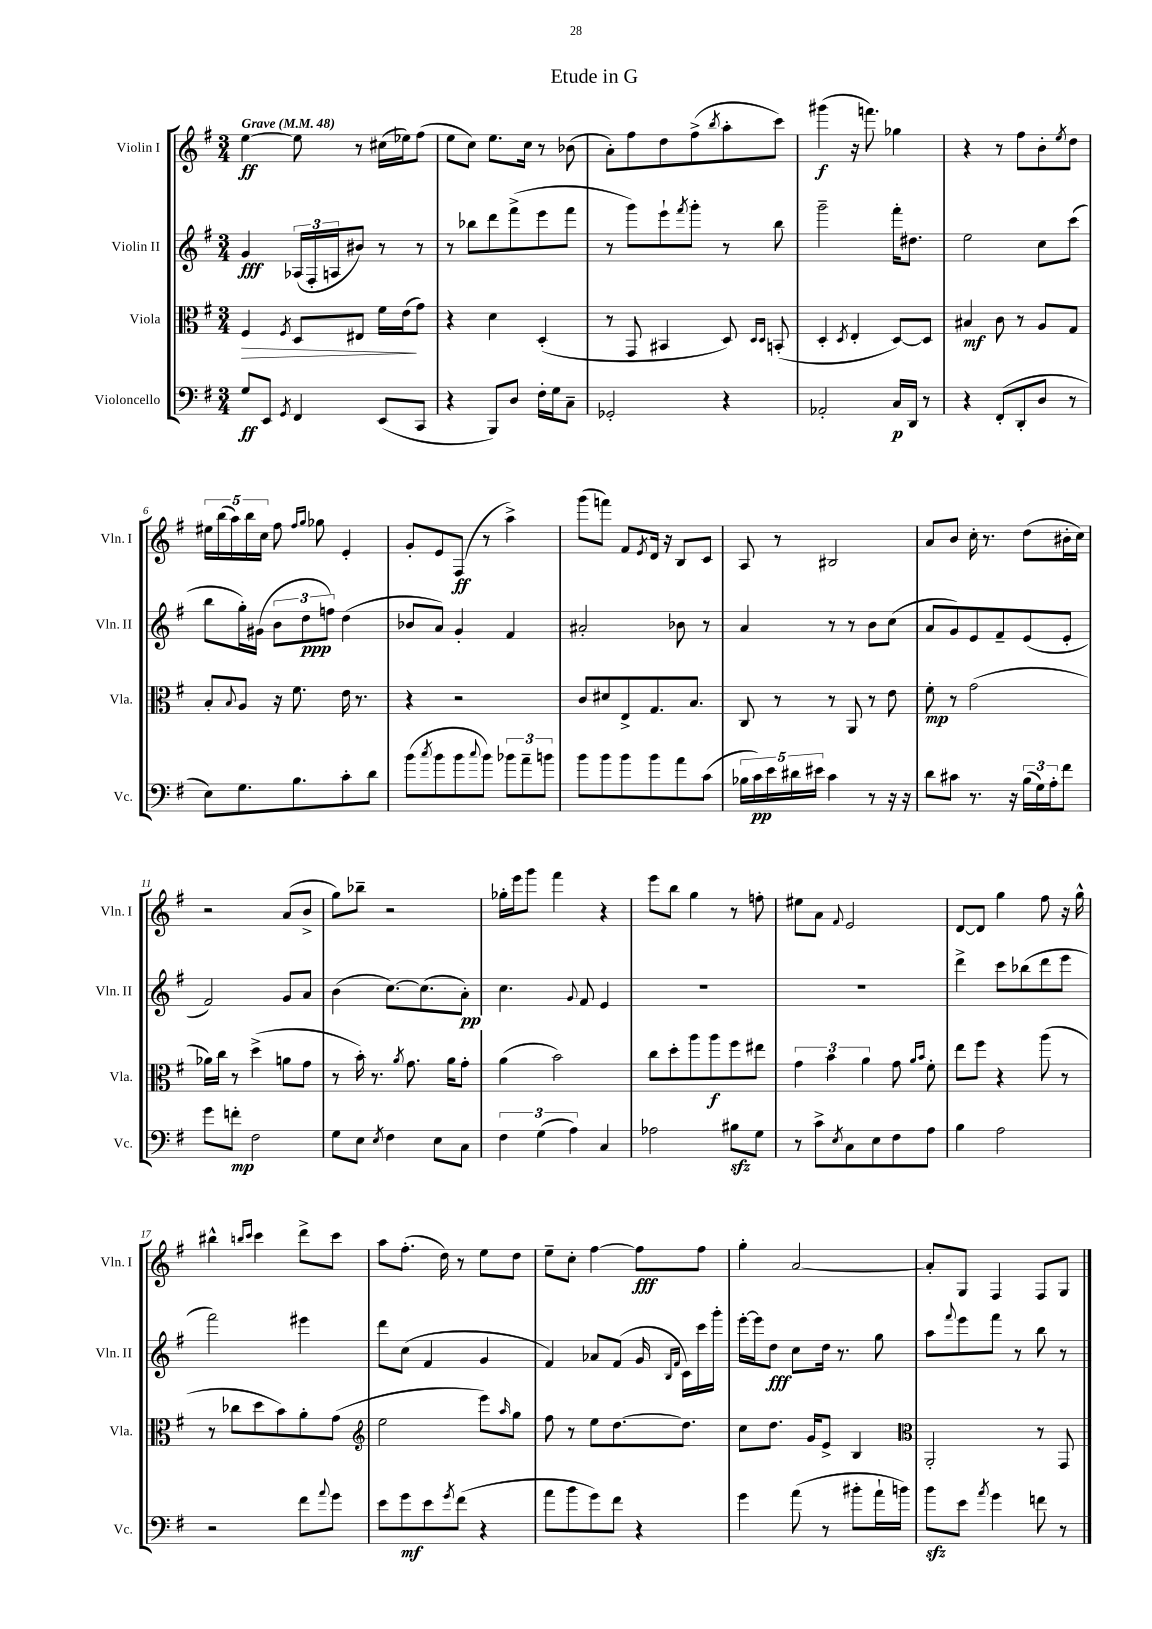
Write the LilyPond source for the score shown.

\header { title = "Etude in G" }
<<
\new StaffGroup <<
\new Staff = "s0" \with { instrumentName = "Violin I" shortInstrumentName = "Vln. I" } {
    \clef treble \key g \major \numericTimeSignature \time 3/4 \tempo "Grave" 4 = 48
    e''4~\ff e''8 r8 cis''16( ees''16) fis''8( |
    e''8 c''8) e''8. c''16 r8 bes'8( |
    a'8-.) fis''8 d''8 fis''8->( \acciaccatura { b''8 } a''8-. c'''8) |
    gis'''4\f( r16 f'''8.) ges''4 |
    r4 r8 fis''8 b'8-. \acciaccatura { e''8 } d''8 |
    \tuplet 5/4 { eis''16 b''16( a''16) b''16 c''16 } fis''8 \grace { fis''16 g''16 } ges''8 e'4-. |
    g'8-. e'8 fis8\ff( r8 a''4->) |
    g'''8( f'''8) fis'8 \acciaccatura { e'8 } d'16 r16 b8 c'8 |
    a8 r8 bis2 |
    a'8 b'8 c''16-. r8. d''8( bis'16-. c''16) |
    r2 a'8( b'8-> |
    g''8) bes''8-- r2 |
    ges''16-. e'''16 g'''8 fis'''4 r4 |
    e'''8 b''8 g''4 r8 f''8-. |
    eis''8 a'8 \appoggiatura { fis'8 } e'2 |
    d'8~ d'8 g''4 fis''8 r16 g''16-^ |
    bis''4-^ \grace { b''16 c'''16 } c'''4 d'''8-> c'''8 |
    a''8 fis''8.-.( d''16) r8 e''8 d''8 |
    e''8-- c''8-. fis''4~ fis''8\fff fis''8 |
    g''4-. a'2~ |
    a'8-. g8 fis4 fis8 g8 \bar "|." |
}
\new Staff = "s1" \with { instrumentName = "Violin II" shortInstrumentName = "Vln. II" } {
    \clef treble \key g \major \numericTimeSignature \time 3/4
    g'4\fff \tuplet 3/2 { aes16( fis16-. a16 } bis'8) r8 r8 |
    r8 bes''8 d'''8 fis'''8->( e'''8 fis'''8 |
    r8 g'''8) e'''8-! \acciaccatura { fis'''8 } g'''8-. r8 b''8 |
    g'''2-- fis'''16-. dis''8. |
    e''2 c''8 c'''8( |
    b''8 g''16-.) gis'16( \tuplet 3/2 { b'8 d''8\ppp f''8) } d''4( |
    bes'8 a'8) g'4-. fis'4 |
    ais'2-. bes'8 r8 |
    a'4 r8 r8 b'8 c''8( |
    a'8 g'8) e'8 fis'8-- e'8( e'8-. |
    fis'2) g'8 a'8 |
    b'4( c''8.~) c''8.( a'8-.\pp) |
    c''4. \appoggiatura { g'8 } fis'8 e'4 |
    R2. |
    R2. |
    d'''4-> c'''8 bes''8( d'''8 e'''8 |
    fis'''2) eis'''4 |
    d'''8 c''8( fis'4 g'4 |
    fis'4) aes'8 fis'8( g'16 \grace { b16 fis'16 } c'16) c'''16 g'''16-. |
    e'''16~-. e'''16 d''8\fff c''8 d''16 r8. g''8 |
    a''8 \appoggiatura { fis'''8 } e'''8 fis'''8 r8 b''8 r8 \bar "|." |
}
\new Staff = "s2" \with { instrumentName = "Viola" shortInstrumentName = "Vla." } {
    \clef alto \key g \major \numericTimeSignature \time 3/4
    fis4\> \acciaccatura { fis8 } d8 eis8 fis'16 e'16\!( g'8) |
    r4 d'4 d4-.( |
    r8 g,8 bis,4 d8) \grace { d16 d16 } b,8-.( |
    d4-. \acciaccatura { d8 } e4-. d8~) d8 |
    bis4\mf c'8 r8 a8 g8 |
    b8-. \appoggiatura { b8 } a8 r16 fis'8. e'16 r8. |
    r4 r2 |
    c'8 dis'8 e8-> g8. b8. |
    c8 r8 r8 a,8 r8 e'8 |
    fis'8-.\mp r8 g'2( |
    aes'16) c''16 r8 d''4->( a'8 g'8 |
    r8 b'16-.) r8. \acciaccatura { a'8 } g'8. a'16 g'8-. |
    a'4( b'2) |
    c''8 d''8-. a''8 a''8\f fis''8 eis''8 |
    \tuplet 3/2 { g'4 b'4 a'4 } g'8 \grace { a'16 b'16 } fis'8-. |
    e''8 fis''8 r4 a''8( r8 |
    r8 ces''8 d''8 b'8) a'8-. g'8( |
    \clef treble e''2 e'''8) \grace { a''16 } g''8 |
    fis''8 r8 e''8 d''8.~ d''8. |
    c''8 d''8. g'16 e'8-> b4 |
    \clef alto a,2-. r8 g,8 \bar "|." |
}
\new Staff = "s3" \with { instrumentName = "Violoncello" shortInstrumentName = "Vc." } {
    \clef bass \key g \major \numericTimeSignature \time 3/4
    g8\ff e,8 \acciaccatura { g,8 } fis,4 e,8( c,8 |
    r4 b,,8) d8 fis16-. g16 c8-- |
    ges,2-. r4 |
    aes,2-. c16\p d,16 r8 |
    r4 fis,8-.( d,8-. d8 r8 |
    e8) g8. b8. c'8-. d'8 |
    b'8( \acciaccatura { c''8 } b'8 b'8 \appoggiatura { c''8 } b'8) \tuplet 3/2 { bes'8 a'8-- b'8 } |
    b'8 b'8 b'8 b'8 a'8 c'8( |
    \tuplet 5/4 { bes16 c'16\pp) e'16 dis'16 eis'16 } c'4 r8 r16 r16 |
    d'8 cis'8 r8. r16 \tuplet 3/2 { b16( g16) a16-. } fis'8 |
    g'8 f'8-.\mp fis2 |
    g8 e8 \acciaccatura { e8 } fis4 e8 c8 |
    \tuplet 3/2 { fis4 g4( a4) } c4 |
    aes2 bis8\sfz g8 |
    r8 c'8-> \acciaccatura { e8 } c8 e8 fis8 a8 |
    b4 a2 |
    r2 fis'8 \appoggiatura { a'8 } g'8 |
    e'8 g'8\mf e'8 \acciaccatura { g'8 } fis'8( r4 |
    a'8 b'8 g'8) fis'8 r4 |
    g'4 a'8( r8 bis'8-. a'16-! b'16) |
    b'8\sfz e'8 \acciaccatura { a'8 } g'4 f'8 r8 \bar "|." |
}
>>
>>
